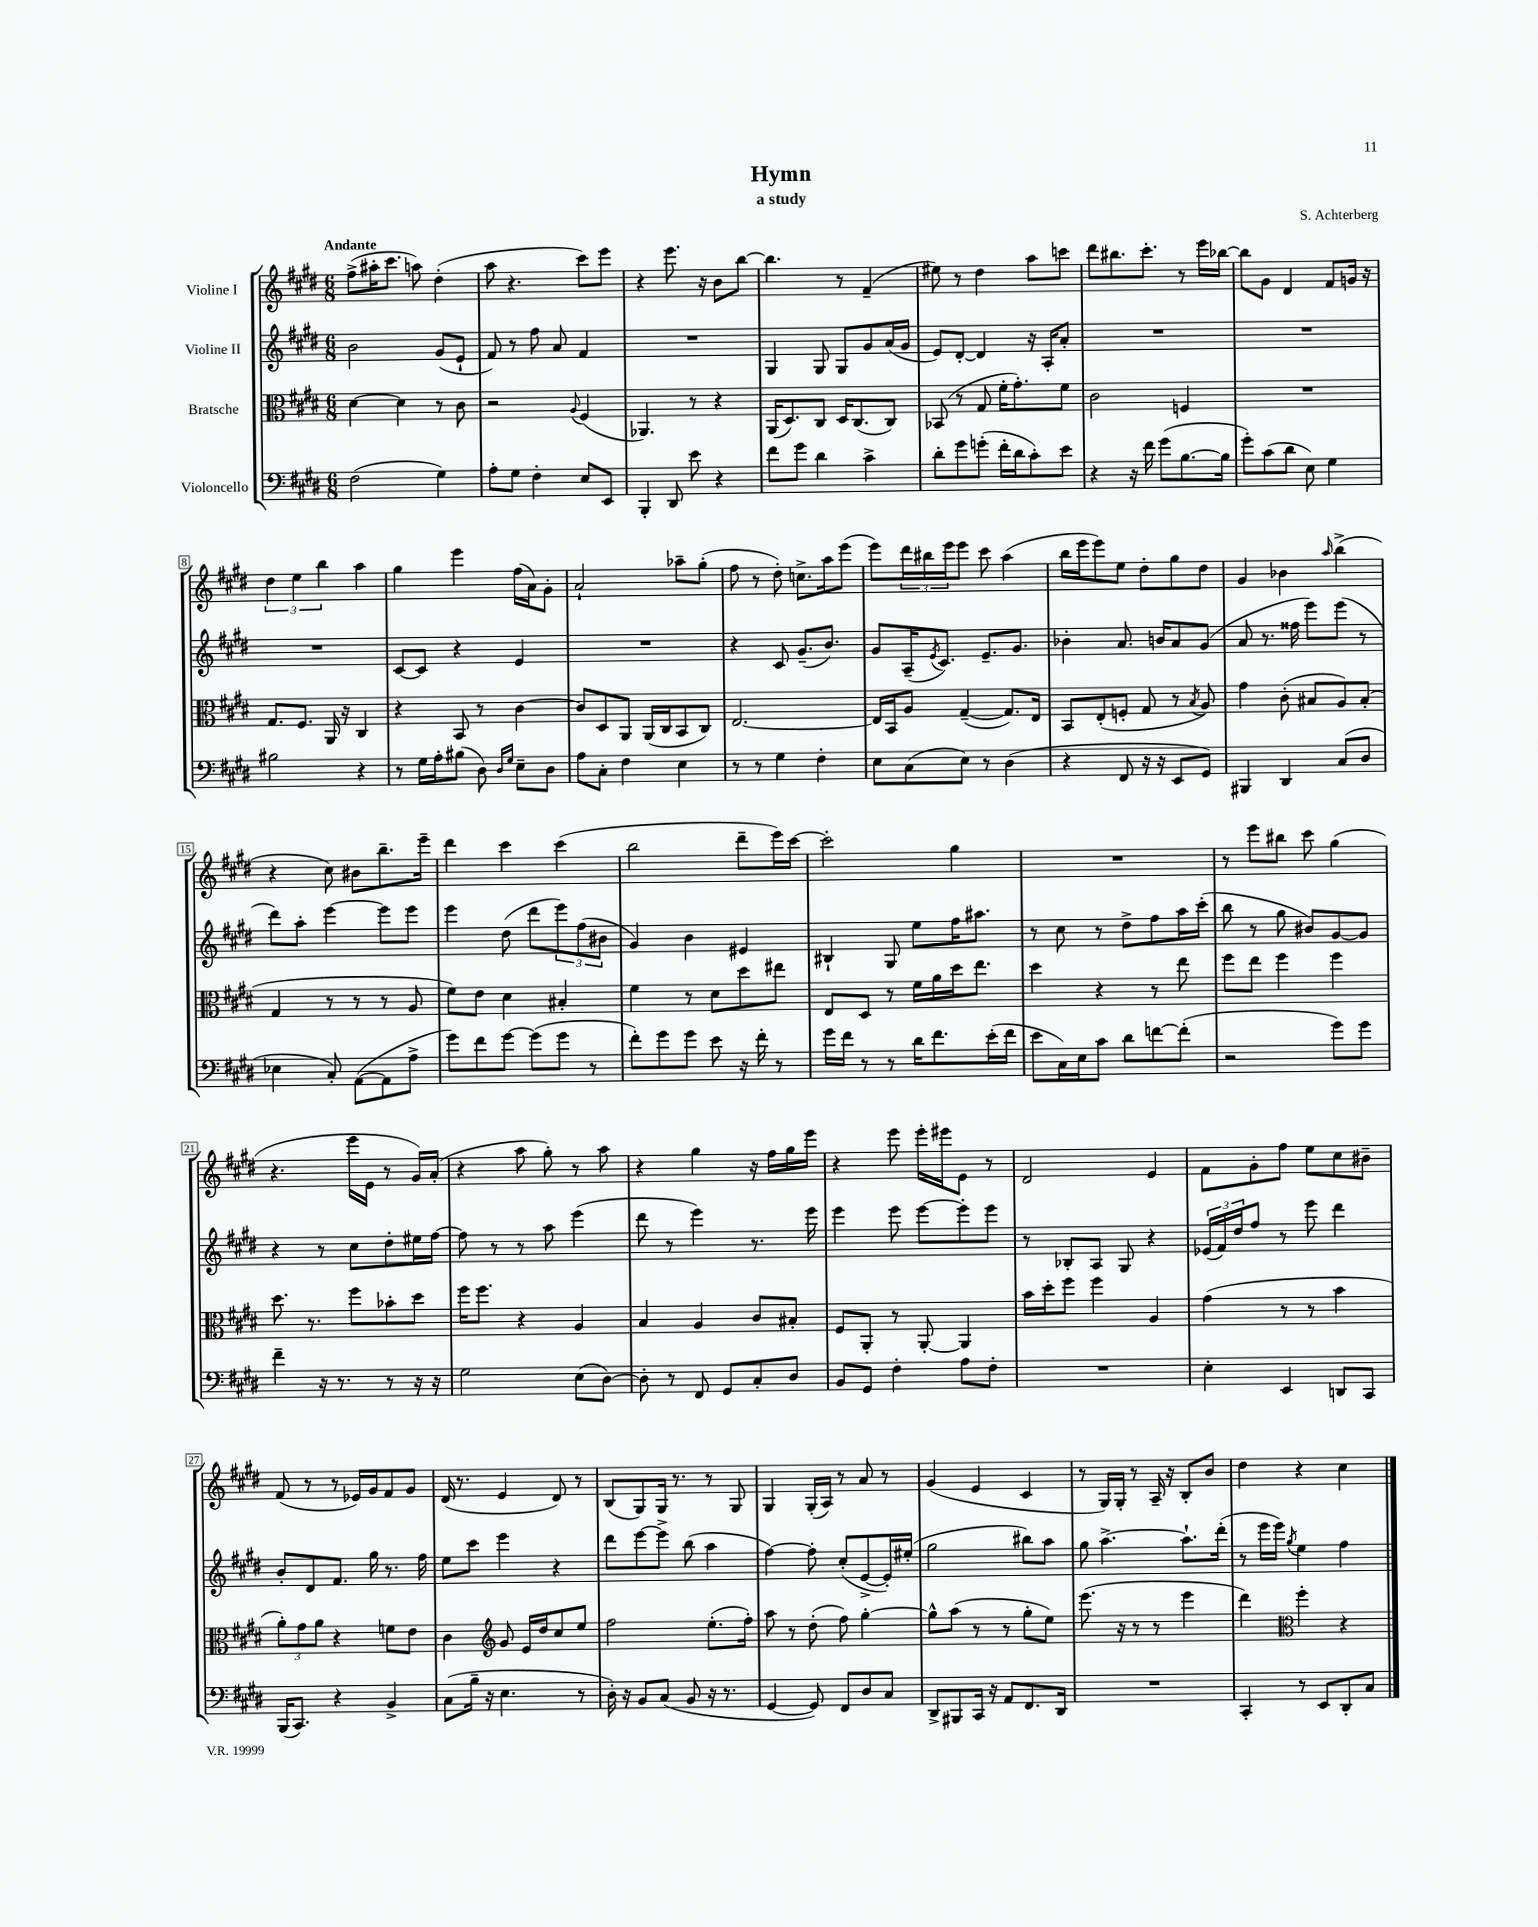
\header { title = "Hymn" composer = "S. Achterberg" subtitle = "a study" }
<<
\new StaffGroup <<
\new Staff = "s0" \with { instrumentName = "Violine I" } {
    \clef treble \key e \major \numericTimeSignature \time 6/8 \tempo "Andante"
    fis''8->( ais''16-. cis'''8. a''8) dis''4-.( |
    a''8 r4. cis'''8) e'''8 |
    r4 e'''8. r16 b'8 b''8~ |
    b''4. r8 fis'4--( |
    eis''8) r8 dis''4 a''8 c'''8 |
    dis'''8 bis''8. cis'''8.-. r8 e'''16 bes''16~ |
    bes''8 gis'8 dis'4 fis'8 g'16 r16 |
    \tuplet 3/2 { dis''4 e''4 b''4 } a''4 |
    gis''4 e'''4 fis''16( a'16) gis'8-. |
    a'2-! aes''8-- gis''8-.( |
    fis''8 r8 dis''8-.) c''8.-> a''16 e'''8( |
    e'''8) \tuplet 3/2 { dis'''16 bis''16 e'''16 } e'''8 cis'''8 a''4( |
    b''16 e'''16 e'''8) e''8 dis''8-. gis''8 dis''8 |
    gis'4 bes'4 \grace { a''16 } b''4->( |
    r4 cis''8) bis'8 b''8.-- e'''16-- |
    dis'''4 cis'''4 cis'''4( |
    b''2 dis'''8-- e'''16) cis'''16~ |
    cis'''2-. gis''4 |
    R2. |
    r8 e'''8 bis''8 cis'''8 gis''4( |
    r4. e'''16 e'16 r8 gis'16) a'16-.( |
    r4 a''8 gis''8-.) r8 a''8 |
    r4 gis''4 r16 fis''16 gis''16 e'''16 |
    r4 e'''8 e'''16-. eis'''16 e'8 r8 |
    dis'2 e'4 |
    fis'8 gis'8-. fis''8 e''8 cis''8 bis'8-- |
    fis'8( r8 r8 ees'16) gis'16 fis'8 gis'8 |
    dis'16( r8. e'4 dis'8) r8 |
    b8( gis8) gis16 r8. r8 gis8 |
    gis4 gis16-.( a16) r8 a'8 r8 |
    gis'4( e'4 cis'4 |
    r8 gis16) gis16-. r8 a16-- r16 b8-. b'8 |
    dis''4 r4 cis''4 \bar "|." |
}
\new Staff = "s1" \with { instrumentName = "Violine II" } {
    \clef treble \key e \major \numericTimeSignature \time 6/8
    b'2 gis'8( e'8-! |
    fis'8) r8 fis''8 a'8 fis'4 |
    R2. |
    gis4 gis8 gis8 gis'8 a'16( gis'16 |
    e'8) dis'8~-. dis'4 r16 a16-. a'8-. |
    R2. |
    R2. |
    R2. |
    cis'8~ cis'8 r4 e'4 |
    R2. |
    r4 cis'8 gis'8.--( b'8.) |
    gis'8 a16--( \acciaccatura { e'8 } cis'8.) e'8.-- gis'8. |
    bes'4-. a'8. b'16 a'8 gis'8( |
    a'8 r8. fisis''16 e'''8) e'''8( r8 |
    dis'''8) a''8-. e'''4~ e'''8 e'''8 |
    e'''4 dis''8( dis'''8 \tuplet 3/2 { e'''8) fis''8( bis'8 } |
    gis'4) b'4 eis'4 |
    bis4-! gis8 e''8 fis''16 ais''8. |
    r8 cis''8 r8 dis''8-> fis''8 a''16 cis'''16-.( |
    b''8 r8 gis''8 bis'8) gis'8~ gis'8 |
    r4 r8 cis''8 dis''8-. eis''16 fis''16~ |
    fis''8 r8 r8 a''8 e'''4( |
    dis'''8 r8 e'''4) r8. e'''16 |
    e'''4 e'''8 e'''8~ e'''8-. e'''8 |
    r8 bes8-. a8 gis8 r4 |
    \tuplet 3/2 { ees'16( fis'16) dis''16 } fis''8 r8 e'''8 dis'''4 |
    b'8-. dis'8 fis'8. gis''16 r8. fis''16 |
    e''8 cis'''8 e'''4 r4 |
    dis'''8 e'''8~ e'''8-> b''8( a''4 |
    fis''4~) fis''8-. cis''8-.( e'8~-> e'16-.) eis''16-.( |
    gis''2 bis''8) a''8 |
    gis''8 a''4.~-> a''8.-! dis'''16-.( |
    r8 e'''16 e'''16) \acciaccatura { gis''8 } e''4 fis''4 \bar "|." |
}
\new Staff = "s2" \with { instrumentName = "Bratsche" } {
    \clef alto \key e \major \numericTimeSignature \time 6/8
    dis'4~ dis'4 r8 cis'8 |
    r2 \appoggiatura { a8 } fis4( |
    aes,4.) r8 r4 |
    a,16( dis8.) cis8 dis16 cis8.( cis8) |
    bes,8( r8 gis8 fis'16-. gis'8.-.) fis'8 |
    cis'2 f4 |
    R2. |
    gis8. fis8. a,16 r16 cis4 |
    r4 b,8 r8 cis'4~ |
    cis'8 dis8 a,8 a,16( cis16 b,8 cis8) |
    e2.~ |
    e16 b,16 a8 gis4~--( gis8.) e16 |
    b,8 e8-.( f8-. gis8 r8 \acciaccatura { b8 } a8) |
    gis'4 cis'8-.( bis8 a8) bis8-.( |
    gis4 r8 r8 r8 a8 |
    fis'8) e'8 dis'4 bis4-. |
    fis'4 r8 dis'8 dis''8 eis''8 |
    e8 dis8 r8 fis'16 a'16 dis''16 e''8. |
    dis''4 r4 r8 e''8 |
    fis''8 e''8 fis''4 fis''4 |
    dis''8. r8. fis''8 bes'8-. dis''8 |
    fis''16 fis''8. r4 a4 |
    b4 a4 cis'8 bis8-. |
    fis8 a,8-. r8 a,8~-. a,4 |
    b'16 dis''16-. fis''8 fis''4 a4 |
    gis'4( r8 r8 b'4 |
    \tuplet 3/2 { a'8-.) gis'8 a'8 } r4 f'8 e'8 |
    cis'4 \clef treble gis'8 e'16 dis''16 cis''8 e''8 |
    fis''2 e''8.-.( fis''16-.) |
    a''8 r8 dis''8-.( fis''8) gis''4~-. |
    gis''8-^ a''8( r8 r8 gis''8-. e''8) |
    e'''8.( r16 r8 r8 e'''4 |
    dis'''4) \clef alto fis''4-. r4 \bar "|." |
}
\new Staff = "s3" \with { instrumentName = "Violoncello" } {
    \clef bass \key e \major \numericTimeSignature \time 6/8
    fis2( gis4) |
    a8-. gis8 fis4-. e8 e,8 |
    b,,4-. dis,8 e'8 r4 |
    fis'8 gis'8 dis'4 cis'4-> |
    dis'8-. gis'8 g'8-.( fis'16-. dis'16 cis'8-.) e'8 |
    r4 r16 fis'16 gis'8( b8.~ b16 |
    gis'8-.) cis'8( dis'8 e8) gis4 |
    bis2 r4 |
    r8 gis16 a16-. bis8( dis8) \grace { dis16 gis16 } e8-- dis8 |
    a8 cis8-. fis4 e4 |
    r8 r8 gis4 fis4-. |
    e8 cis8( e8) r8 dis4( |
    r4 fis,8 r16 r16 e,8 gis,8) |
    bis,,4 dis,4 cis8( dis8 |
    ees4 cis8-.) a,8~( a,8 a8-> |
    gis'8) fis'8 gis'8~ gis'8( gis'8 r8 |
    fis'8-.) gis'8 gis'8 e'8 r16 fis'16-. r8 |
    gis'16 fis'16 r8 r8 dis'16 fis'8. e'16-.( fis'16 |
    e'8 cis16) e16 cis'8 dis'8 f'8~ f'8-.( |
    r2 gis'8) gis'8 |
    fis'4-- r16 r8. r8 r16 r16 |
    gis2 e8( dis8~) |
    dis8-. r8 fis,8 gis,8 cis8-. dis8 |
    b,8 gis,8 fis4-. a8 fis8-. |
    R2. |
    e4-. e,4 d,8 cis,8 |
    b,,16( cis,8.) r4 b,4-> |
    cis8( b16-- r16 e4. r8 |
    dis16-.) r16 b,8 cis8( b,8 r16 r8. |
    gis,4~ gis,8) fis,8 dis8 cis8 |
    dis,8-> bis,,8 cis,16 r16 a,8 fis,8. dis,16 |
    R2. |
    cis,4-. r8 e,8 dis,8-. cis8 \bar "|." |
}
>>
>>
\layout { \context { \Score \override BarNumber.stencil = #(make-stencil-boxer 0.1 0.3 ly:text-interface::print) } }
